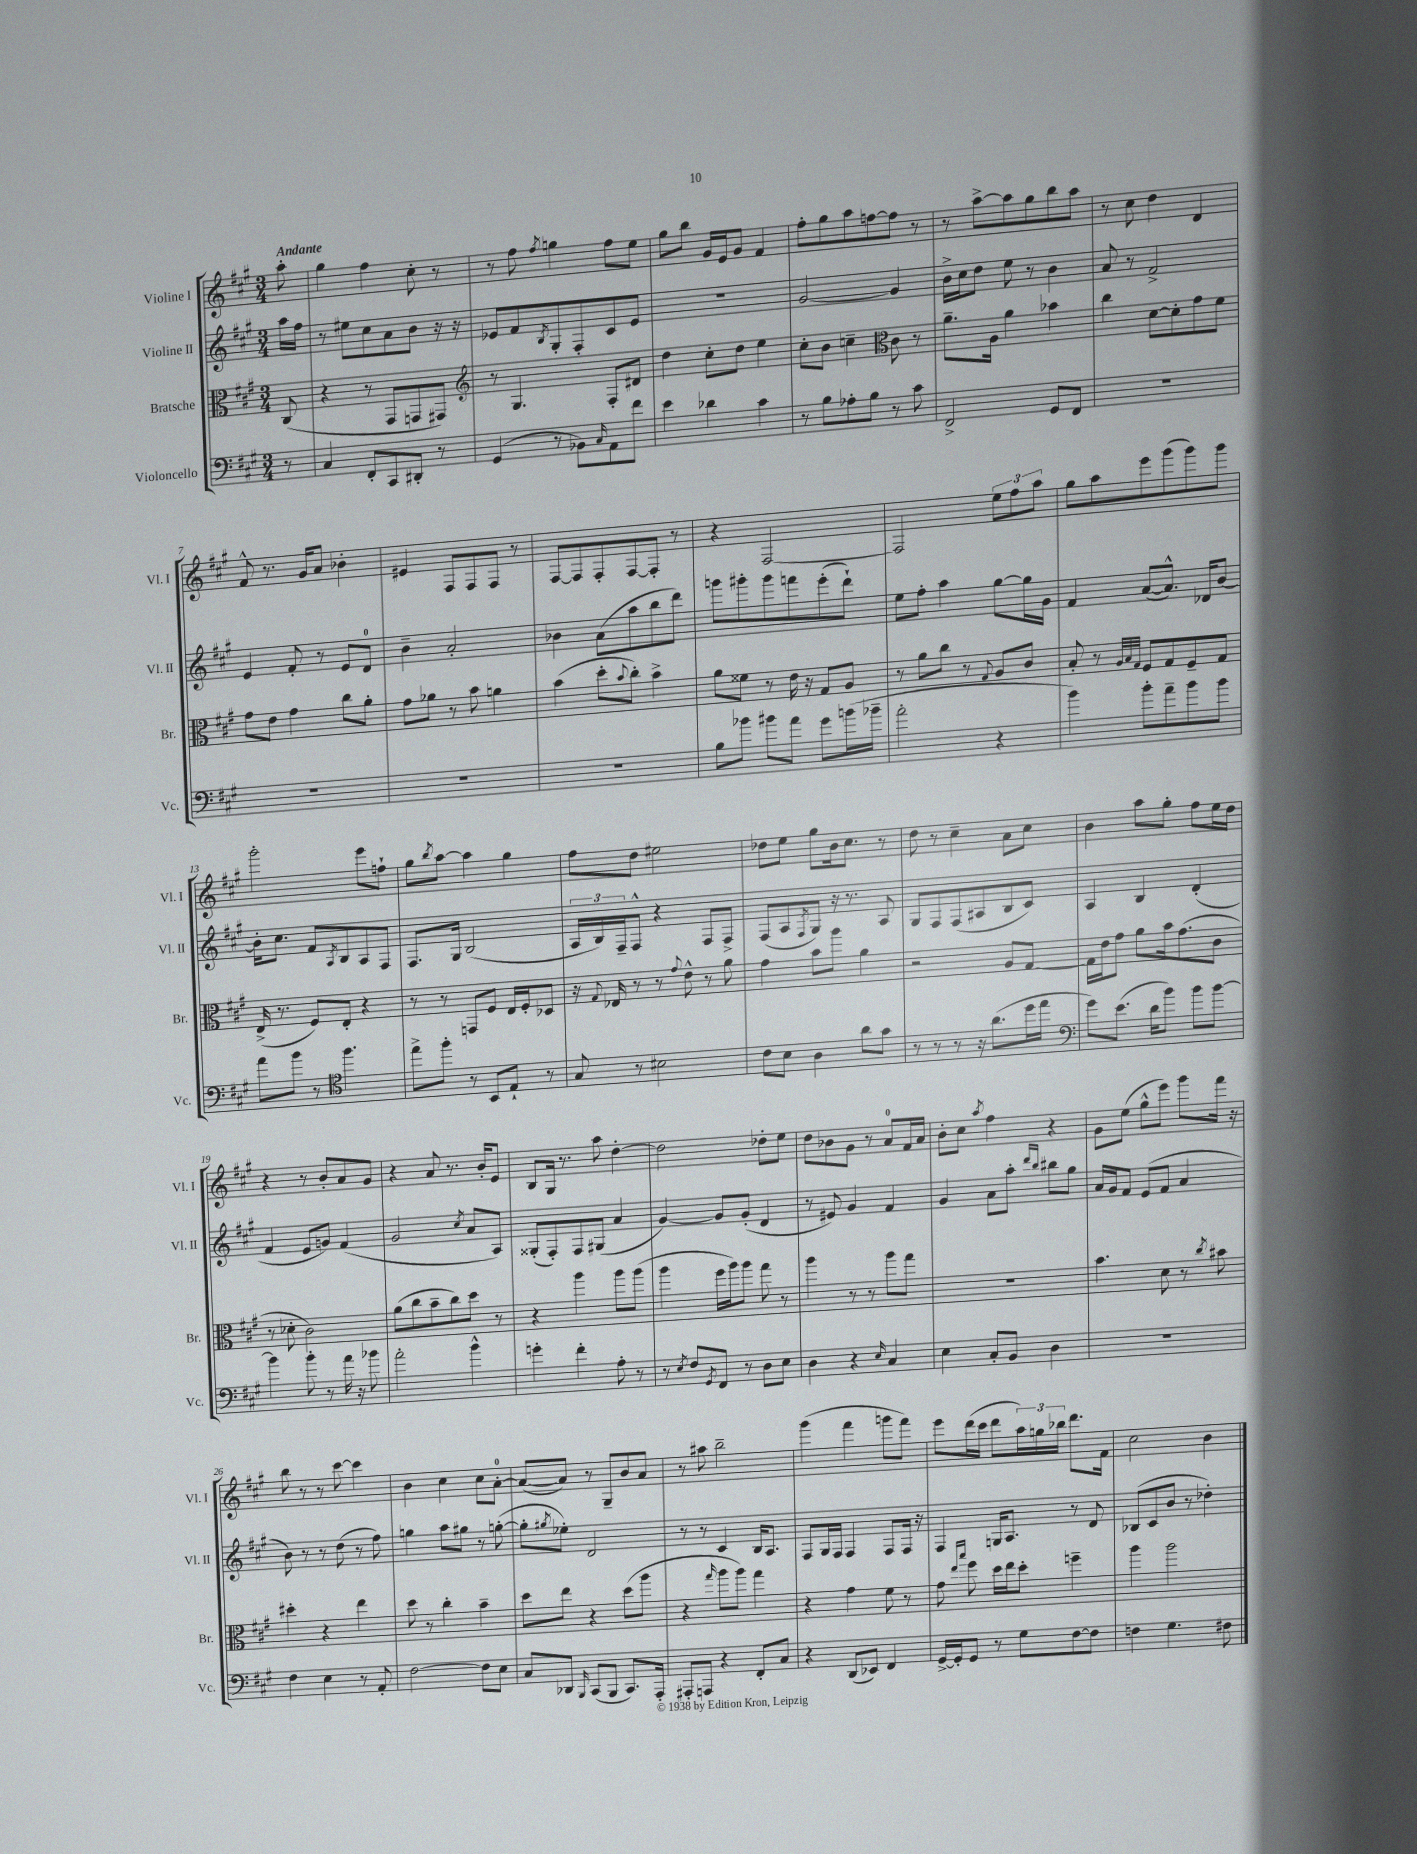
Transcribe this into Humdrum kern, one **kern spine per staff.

**kern	**kern	**kern	**kern
*part4	*part3	*part2	*part1
*staff4	*staff3	*staff2	*staff1
*I"Violoncello	*I"Bratsche	*I"Violine II	*I"Violine I
*I'Vc.	*I'Br.	*I'Vl. II	*I'Vl. I
*clefF4	*clefC3	*clefG2	*clefG2
*k[f#c#g#]	*k[f#c#g#]	*k[f#c#g#]	*k[f#c#g#]
*M3/4	*M3/4	*M3/4	*M3/4
=	=	=	=
!	!	!	!LO:TX:a:B:t=Andante
8r	(8C#/	16aa\LL	8aa'\
.	.	16ff#\JJ	.
=1	=1	=1	=1
4C#/	4r	8r	4gg#\
.	.	8ee#X\L	.
8FF#'/L	8r	8cc#\	4ff#\
8CC#/	8GG#/L	8a\	.
8DD#X'/J	8GGn/	8b\J	8cc#'\
8r	8GG#X/J)	16r	8r
.	.	16r	.
=2	=2	=2	=2
*	*clefG2	*	*
(4GG#/	8r	8e-X/L	8r
.	4.G#/	8f#/	8ff#\
.	.	8qB/	8qff#/
8r	.	8G#'/	4ggn\
8BB-X\L)	.	8F#'/	.
16qqC#/	.	.	.
8AA\	8F#'/L	8c#/	8ff#\L
8f#\J	8d#X/J	8e-/J	8ee\J
=3	=3	=3	=3
4e\	4dd\	2.r	8gg#\L
.	.	.	8bb\J
4d-X\	8cc#'\L	.	16g#/LL
.	.	.	16e/J
.	8dd\J	.	8g#/J
4c#\	4ee\	.	4f#/
=4	=4	=4	=4
8r	8cc#'\L	[2g#/	8ff#'\L
8B\L	8b\J	.	8gg#\
8A-X'\	4ccn~\	.	8aa\
8B\J	.	.	[8ffn\
*	*clefC3	*	*
8r	8c#\	4g#/]	8ff\J]
8c#\	8r	.	8r
=5	=5	=5	=5
2FF#^/	8.a~\L	16b^\LL	8r
.	.	16cc#\J	.
.	.	8dd\J	[8aa^\L
.	16A\Jk	.	.
.	4a\	8ee\	8aa\]
.	.	8r	8gg#\
8GG#/L	4b-X\	4b\	8bb\
8FF#/J	.	.	8aa\J
=6	=6	=6	=6
2.r	4cc#\	8a/	8r
.	.	8r	8cc#\
.	[8d\L	2f#^/	4dd\
.	8d'\]	.	.
.	8g#\	.	4d/
.	8f#\J	.	.
!!LO:LB:g=z
=7	=7	=7	=7
2.r	8g#\L	4e/	8f#^^/
.	8e\J	.	8.r
.	4g#\	8f#'/	.
.	.	.	16g#/KL
.	.	8r	8a/J
.	8cc#\L	8e/L	4b-X'\
.	8a'\J	8d/J	.
=8	=8	=8	=8
2.r	8g#\L	4b~\	4e#X/
.	8a-X\J	.	.
.	8r	2a'/	8F#/L
.	8b\	.	8F#/
.	4an\	.	8F#/J
.	.	.	8r
=9	=9	=9	=9
2.r	(4b\	4b-X\	[8F#/L
.	.	.	8F#/]
.	8dd'\L	(8a\L	8F#'/
.	8qqb/	.	.
.	8cc#'\J)	8aa\	[8F#/
.	4b^\	8bb\	8F#'/J]
.	.	8ddd\J)	8r
=10	=10	=10	=10
8B\L	8a\L	8gggn\L	4r
8b-X\J	8f##X\J	8ggg#X'\	.
8b#X\L	8r	8ggg#\	[2F#/
8a\J	16e\	8fffn\	.
.	16r	.	.
8g#\L	8G#/L	(8eee'\	.
(16bn\L	8A/J	8ddd`\J)	.
16b-X~\JJ	.	.	.
=11	=11	=11	=11
2a'\	8r	8ee\L	2F#/]
.	8a\L	8ff#'\J	.
.	8cc#\J	4aa\	.
.	8r	.	.
.	8qqG#/	.	.
4r	8A/L	[8gg#\L	12ee\L
.	.	.	12ff#\
.	8c#/J	16gg#\L]	.
.	.	.	12aa\J
.	.	16g#\JJ	.
=12	=12	=12	=12
4b\)	8B'/	4f#/	8gg#\L
.	8r	.	8aa\
.	32qqA/LLL	.	.
.	32qqB/	.	.
.	32qqG#/JJJ	.	.
8b'\L	8F#/L	([8a/L	8eee\
8a~\	8G#/	8.a^^/J])	(8ggg#\
8b\	8F#~/	.	8ggg#\)
.	.	16d-X/KL	.
8b\J	8G#/J	[8b/J	8ggg#\J
!!LO:LB:g=z
=13	=13	=13	=13
8a\L	(16E^/	16b'\KL]	2ggg#'\
.	8.r	8.cc#\J	.
8b\J	.	.	.
8r	8F#/L)	8f#/L	.
*clefC4	*	*	*
.	.	8qA/	.
4.ff#\	8E'/J	8B/	.
.	4r	8A/	8eee\L
.	.	8F#/J	8ffn`\J
=14	=14	=14	=14
8ee^\L	8r	8.F#/L	8gg#\L
.	.	.	8qbb/
8ff#'\J	8r	.	[8aa\J
.	.	16G#/Jk	.
8r	8GGn/L	(2B/	4aa\]
8BB/L	8F#/J	.	.
8E`/J	16E/LL	.	4gg#\
.	16F#'/J	.	.
8r	8D-X/J	.	.
=15	=15	=15	=15
8G#/	16r	24A/LL	8ff#\L
.	.	24B/)	.
.	8qqG#/	.	.
.	16E-X/	.	.
.	.	24F#~/J	.
8r	8r	8F#^^/J	8dd\J
2B#X\	8r	4r	2ee#X\
.	8qqg#/	.	.
.	8e^^\	.	.
.	8r	8F#/L	.
.	8a\	8F#^/J	.
=16	=16	=16	=16
8c#\L	4g#\	(8F#/L	8dd-X\L
8B\J	.	8A/	8ee\J
.	.	8qF#/	.
4A\	8b\L	8G#/J)	8gg#\L
.	8aa\J	16r	16b\k
.	.	8.r	8.cc#\J
8a\L	4a\	.	.
8g#\J	.	8A/	8r
=17	=17	=17	=17
8r	2r	8G#/L	8dd\
8r	.	8F#/	8r
8r	.	(8F#/	4cc#~\
16r	.	8A#X/	.
(8.a\L	.	.	.
.	8A/L	8B/	8a\L
16dd\L	[8G#/J	8c#/J)	8cc#\J
16ee\JJ	.	.	.
=18	=18	=18	=18
*clefF4	*	*	*
8g#\L)	16G#\LL]	4A/	4b\
.	16e\J	.	.
(8.e\J	8g#\J	.	.
.	8a\L	4B/	8aa\L
16d\KL	.	.	.
8b\J)	16b\k	.	8gg#'\J
.	(8.g#\	.	.
8b\L	.	(4d'/	8ff#\L
[8b\J	8c#\J	.	16ee\L
.	.	.	16dd\JJ
!!LO:LB:g=z
=19	=19	=19	=19
4b\]	8r	4f#/	4r
.	8d-X'\	.	.
8b'\	2c#\)	8e/L	8r
8r	.	8gn/J)	8b'/L
16a\	.	(4f#/	8a/
16r	.	.	.
8b-X\	.	.	8g#/J
=20	=20	=20	=20
2a'\	(8a\L	2g#/	4r
.	8cc#\	.	.
.	8b~\	.	8a/
.	8cc#\)	.	8.r
.	.	8qcc#/	.
4b^^\	8dd\J	8a/L	.
.	.	.	16b'/KL
.	8r	8A/J)	8e/J
=21	=21	=21	=21
4gn'\	4r	(8G##X'/L	8B/L
.	.	8F#'/)	16G#/Jk
.	.	.	8.r
4f#'\	4aa\	8F#/	.
.	.	(8G#X/J	8aa\
8A'\	8aa\L	4a/	[4dd'\
8r	(8aa\J	.	.
=22	=22	=22	=22
8r	4aa\	[4g#/)	2dd\]
8qE/	.	.	.
8F#/L	.	.	.
8qGG#/	.	.	.
8FF#/J	16ff#\LL	8g#/L]	.
.	16aa\J)	.	.
8r	8aa\J	(8g#'/J	.
8D\L	8gg#\	4d/	8dd-X'\L
8E\J	8r	.	8ee\J
=23	=23	=23	=23
4D\	4aa\	8r	8dd\L
.	.	8e#X/)	8b-X\
4r	8r	4g#/	8g#\J
.	8r	.	8r
16qqE/	.	.	.
4C#/	8aa\L	4f#/	8a/L
.	8gg#\J	.	16f#/L
.	.	.	16a/JJ
=24	=24	=24	=24
4E\	2.r	4g#/	8b'\L
.	.	.	8cc#\J
.	.	.	8qaa/
8C#'/L	.	8a\L	4ff#\
8BB/J	.	8aa'\J	.
.	.	16qqddd/LL	.
.	.	16qqbb/JJ	.
4D\	.	8bb#X\L	4r
.	.	8gg#\J	.
=25	=25	=25	=25
2.r	4.b\	16a/LL	8g#\L
.	.	16g#/J	.
.	.	8f#/J	(8ee\J
.	.	(8e/L	8gg#^^\L
.	8d\	8f#/J	8eee\J)
.	8r	4a/	8ggg#\L
.	8qcc#/	.	.
.	8b#X\	.	16fff#\Jk
.	.	.	16r
!!LO:LB:g=z
=26	=26	=26	=26
4F#\	4dd#X'\	8b\)	8bb\
.	.	8r	8r
4E\	4r	8r	8r
.	.	(8dd\	[8ccc#\
8r	4ee\	8r	4ccc#\]
8AA'/	.	8ff#\)	.
=27	=27	=27	=27
[2F#\	8dd\	4ggn\	4b\
.	8r	.	.
.	4cc#'\	8aa\L	4cc#\
.	.	8gg#X\J	.
8F#\L]	4b~\	8r	8cc#\L
8E\J	.	([8ggn'\	[8a'\J
=28	=28	=28	=28
8C#/L	8dd\L	8gg'\L]	(8a/L_
.	.	8qgg#X/	.
8DD-X/J	8ee\J	8ee-X'\J)	8a/J])
16qqBBB/	.	.	.
(8CC#/L	4r	2d/	8r
8BBB/J	.	.	8G#~/L
8.CC#/L)	(8dd\L	.	8b/
.	8aa\J	.	8a/J
16AAA'/Jk	.	.	.
=29	=29	=29	=29
8AAA#X'/L	4r	8r	8r
8AAAn/J	.	8r	8aa#X\
.	16qqgg#/	.	.
4r	8aa\L	4c#/	2bb~\
.	8aa\J)	.	.
8FF#'/L	4gg#\	16B/KL	.
.	.	8.A/J	.
8C#/J	.	.	.
=30	=30	=30	=30
4r	4r	8F#/L	(4ggg#\
.	.	16G#/L	.
.	.	16F#/JJ	.
(8DD/L	4g#\	4F#/	4fff#\
8EE-X/J)	.	.	.
4FF#/	8f#\	8F#/L	8gggn\L
.	8r	16F#/Jk	8fff#\J)
.	.	16r	.
=31	=31	=31	=31
[16GG#^/LL	8g#\	4F#/	8eee\L
16GG#'/J]	.	.	.
.	16qqee/LL	.	.
.	16qqbb/JJ	.	.
8GG#/J	8ff#\	.	(16ddd\L
.	.	.	16ccc#\JJ
8r	16dd\LL	16Gn/KL	8ddd\L
.	16ee\J	8.A/J	.
8G#\L	8dd'\J	.	24aa\L)
.	.	.	24ggn\
.	.	.	24bb-X\JJ
[8F#\	4ffn~\	8r	8.ddd\L
8F#\J]	.	8d/	.
.	.	.	16f#\Jk
=32	=32	=32	=32
4Fn\	4aa\	(8B-X/L	2cc#\
.	.	8c#/	.
4.G#\	2aa\	8b/J	.
.	.	8r	.
.	.	4dd-X'\)	4b\
8F#X\	.	.	.
==	==	==	==
*-	*-	*-	*-
